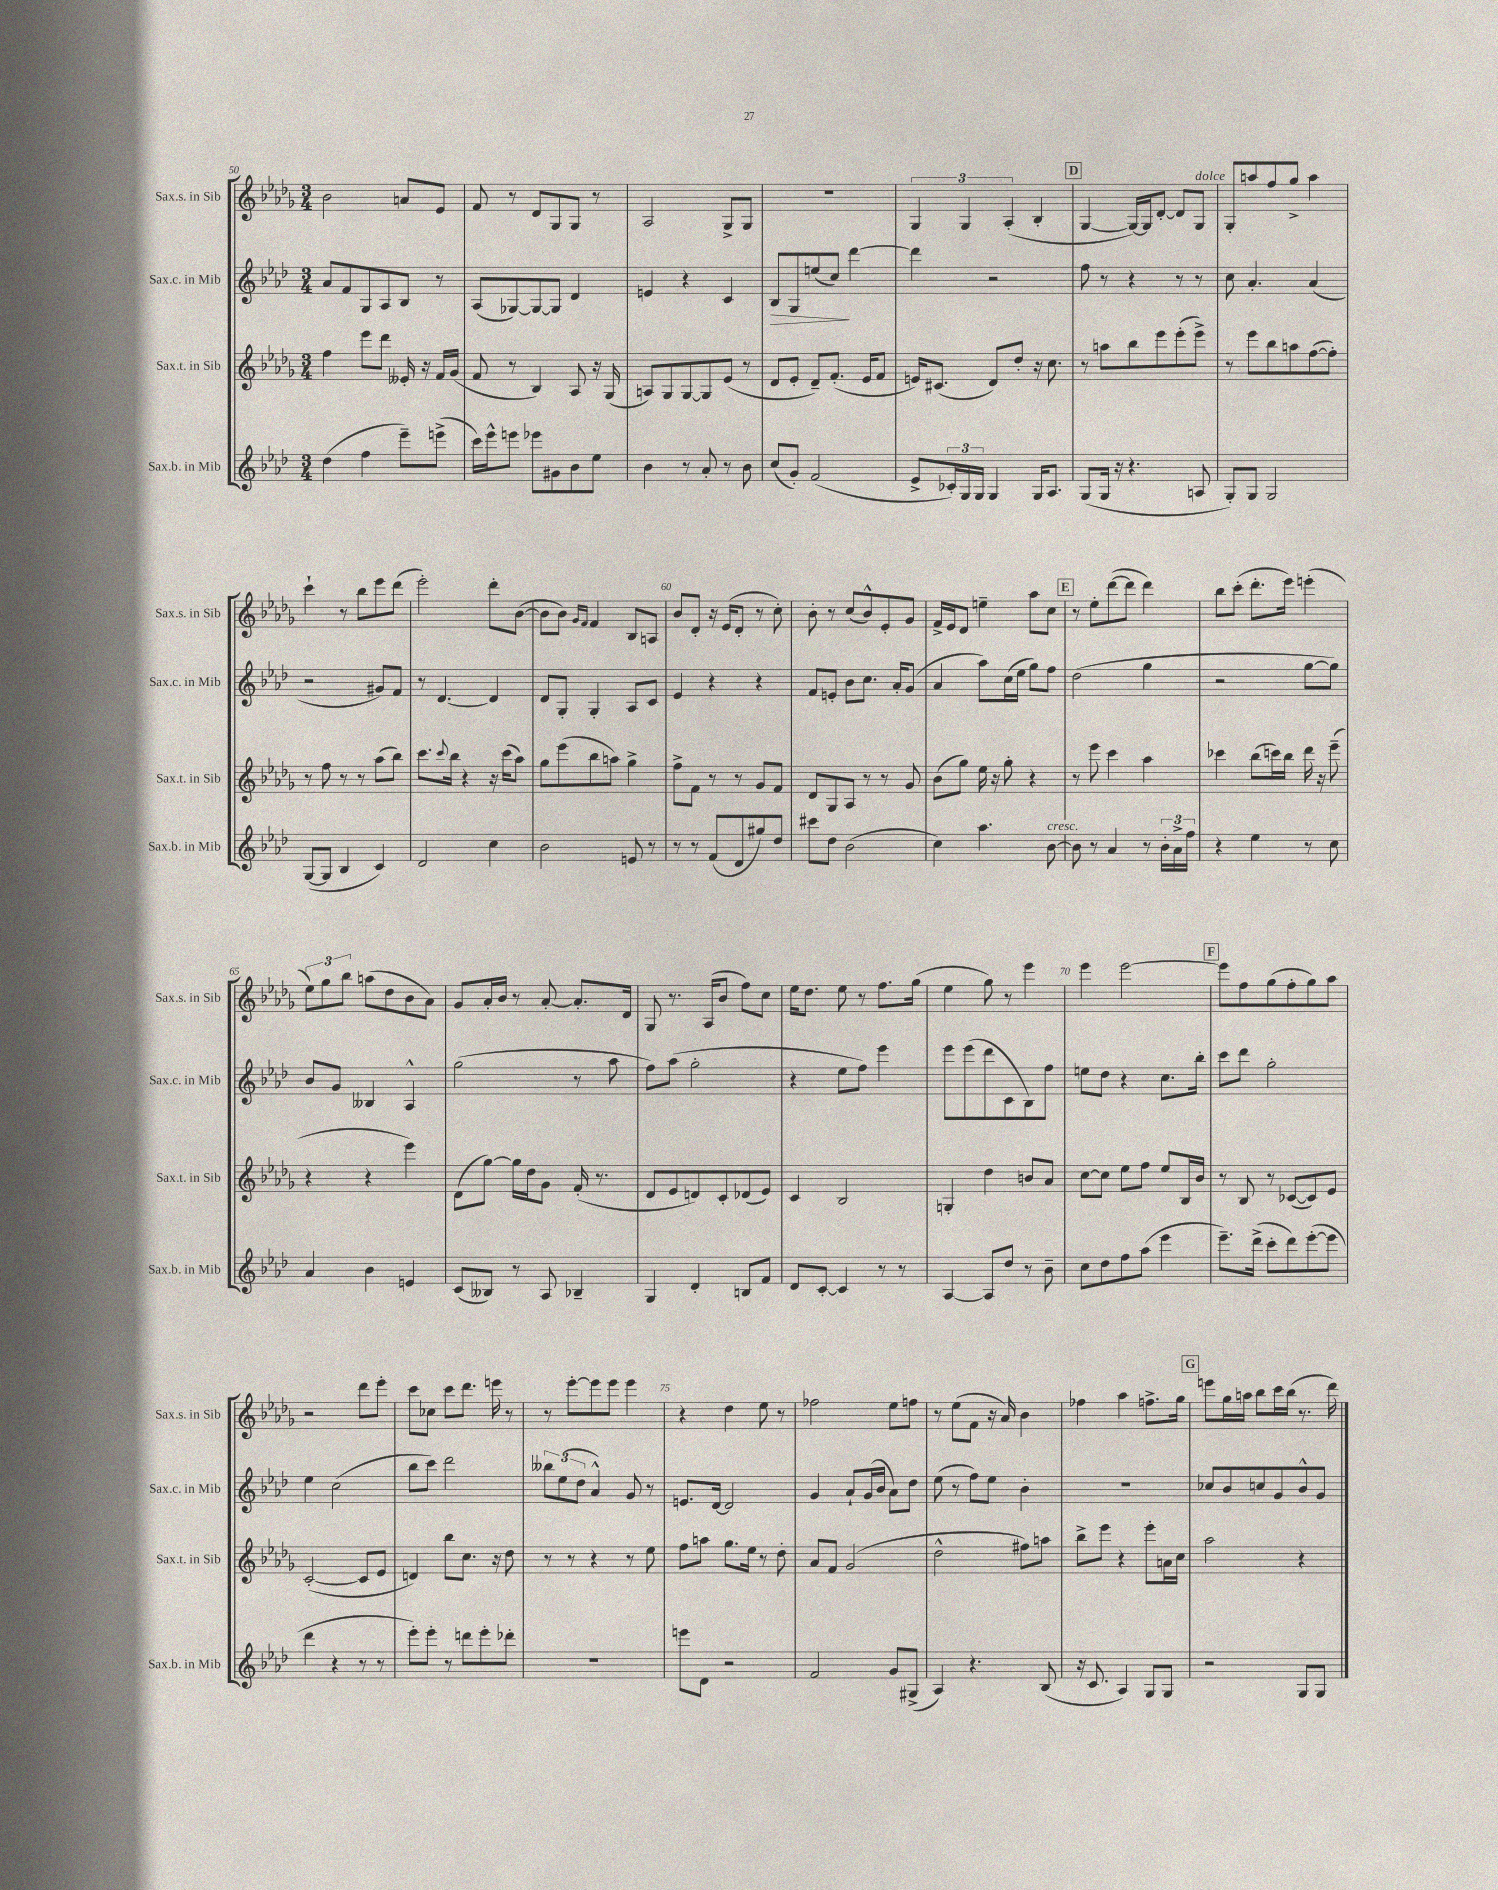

**kern	**kern	**kern	**dynam	**kern
*part4	*part3	*part2	*part2	*part1
*staff4	*staff3	*staff2	*staff2	*staff1
*I"Sax.b. in Mib	*I"Sax.t. in Sib	*I"Sax.c. in Mib	*	*I"Sax.s. in Sib
*I'Sax.b. in Mib	*I'Sax.t. in Sib	*I'Sax.c. in Mib	*	*I'Sax.s. in Sib
*clefG2	*clefG2	*clefG2	*	*clefG2
*k[b-e-a-d-]	*k[b-e-a-d-g-]	*k[b-e-a-d-]	*	*k[b-e-a-d-g-]
*M3/4	*M3/4	*M3/4	*	*M3/4
=50	=50	=50	=50	=50
(4dd-\	4ff\	8a-/L	.	2b-\
.	.	8f/	.	.
4ff\	8eee-\L	8G/	.	.
.	8ddd-\J	8A-/	.	.
8eee-~\L)	16e--X'/	8B-/J	.	8an/L
.	16r	.	.	.
(8eeen^\J	16f/LL	8r	.	8e-/J
.	(16g-/JJ	.	.	.
=51	=51	=51	=51	=51
16ccc\LL)	8f/	(8A-/L	.	8f/
16eee-^^\J	.	.	.	.
8eeen\J	8r	[8G-X/)	.	8r
8eee-X\L	4B-/)	8G-/_	.	8d-/L
8g#X\	.	8G-/J]	.	8G-/
8b-\	8A-/	4d-/	.	8G-/J
8ee-\J	16r	.	.	8r
.	(16G-/	.	.	.
=52	=52	=52	=52	=52
4b-\	8An/L)	4en/	.	2A-/
.	8G-/	.	.	.
8r	[8G-/	4r	.	.
8a-'/	8G-/]	.	.	.
8r	(8e-/J	4c/	.	8G-^/L
8b-\	8r	.	.	8G-/J
=53	=53	=53	=53	=53
!	!	!	!LO:HP:b	!
(8cc/L	8d-/L	8B-/L	>	2.r
8g'/J)	8e-'/J	8G/	.	.
(2f/	8d-~/L)	(8een/	.	.
.	(8.f'/J	8cc/J)	.	.
.	.	[4ddd-\	]	.
.	16e-/KL	.	.	.
.	8f/J	.	.	.
=54	=54	=54	=54	=54
8e-^/L	16en/KL)	4ddd-\]	.	6G-/
.	(8.c#X/J	.	.	.
24c-X'/L)	.	.	.	.
24G/	.	.	.	6G-/
24G/JJ	.	.	.	.
4G/	8d-/L)	2r	.	.
.	.	.	.	(6A-'/
.	8dd-'/J	.	.	.
16G/KL	16r	.	.	4B-'/
8.A-/J	8.cc\	.	.	.
!!LO:REH:place=s1:t=D
=55	=55	=55	=55	=55
(8G/L	8r	8ff\	.	[4G-/
16G/Jk	8aan\L	8r	.	.
16r	.	.	.	.
4.r	8bb-\	4r	.	16G-/LL_)
.	.	.	.	16G-/J]
.	8eee-\	.	.	[8d-'/J
.	(8eee-'\	8r	.	8d-/L]
!	!	!	!	!LO:TX:a:i:t=dolce
8An/	8eee-^\J)	8r	.	8G-/J
=56	=56	=56	=56	=56
8G'/L)	8r	8cc\	.	8G-'/L
8G/J	8eee-\L	4.a-'/	.	8aan/
2G/	8bb-\	.	.	8ff/
.	8aan\	.	.	8gg-^/J
.	([8ff\	(4a-/	.	4aa\
.	8ff'\J])	.	.	.
!!LO:LB:g=z
=57	=57	=57	=57	=57
([8G/L	8r	2r	.	4ccc`\
8G/J]	8ff\	.	.	.
4B-/	8r	.	.	8r
.	8r	.	.	8bb-\L
4c/)	(8aa-\L	8g#X/L)	.	8eee-\
.	8bb-\J)	8f/J	.	(8ddd-\J
=58	=58	=58	=58	=58
2d-/	8.ccc\L	8r	.	2eee-'\)
.	.	[4.d-/	.	.
.	8qqccc/	.	.	.
.	16bb-\Jk	.	.	.
.	4r	.	.	.
4cc\	16r	4d-/]	.	8ddd-'\L
.	(16ccc\KL	.	.	.
.	8aa-\J)	.	.	([8b-\J
=59	=59	=59	=59	=59
2b-\	8gg-\L	8d-/L	.	8b-\L]
.	(8eee-\	8G'/J	.	8b-\J)
.	.	.	.	16qqg-/LL
.	.	.	.	16qqf/JJ
.	8bb-\	4G'/	.	4f/
.	8aan\J)	.	.	.
8en/	4gg-^\	8A-/L	.	8B-/L
8r	.	8c/J	.	8An/J
=60	=60	=60	=60	=60
8r	8ff^\L	4e-/	.	8b-/L
8r	8f\J	.	.	8d-'/J
(8f/L	8r	4r	.	16r
.	.	.	.	(16e-/KL
8d-/	8r	.	.	8d-'/J
8gg#X/)	8g-/L	4r	.	8r
8dd-/J	8f/J	.	.	8cc'\)
=61	=61	=61	=61	=61
8ccc#X\L	8d-/L	8f/L	.	8b-'\
8dd-\J	8G-/	8en'/J	.	8r
(2b-\	8A-/J	8b-\L	.	(8cc/L
.	8r	8.cc\J	.	8b-^^/)
.	8r	.	.	8e-'/
.	.	16a-'/KL	.	.
.	8g-/	(8g/J	.	8g-/J
=62	=62	=62	=62	=62
4cc\)	(8b-\L	4a-/	.	16f^/LL
.	.	.	.	16e-/J
.	8gg-\J)	.	.	8d-/J
4.aa-\	16ee-\	8aa-\L)	.	4een~\
.	16r	.	.	.
.	8gg-'\	(16cc\L	.	.
.	.	16ee-\JJ	.	.
.	4r	8gg\L)	.	8aa-\L
!LO:TX:a:i:t=cresc.	!	!	!	!
[8b-\	.	8ff\J	.	8cc\J
!!LO:REH:place=s1:t=E
=63	=63	=63	=63	=63
8b-\]	8r	(2dd-\	.	8r
8r	8eee-\	.	.	8ee-'\L
4a-/	4ccc\	.	.	([8ddd-\
.	.	.	.	8ddd-\J]
8r	4aa-\	4gg\	.	4ddd-\)
24b-'\LL	.	.	.	.
24a-^\	.	.	.	.
24ff\JJ	.	.	.	.
=64	=64	=64	=64	=64
4r	4ccc-X\	2r	.	8bb-\L
.	.	.	.	(8ccc'\J
4ee-\	(8bb-\L	.	.	8.ddd-'\L
.	16cccn\L)	.	.	.
.	16bb-\JJ	.	.	16eee-\Jk)
8r	16ddd-\	[8gg\L	.	(4eeen'\
.	16r	.	.	.
8cc\	(8eee-~\	8gg\J])	.	.
!!LO:LB:g=z
=65	=65	=65	=65	=65
4a-/	4r	8b-/L	.	12ee-\L)
.	.	.	.	12gg-\
.	.	8g/J	.	.
.	.	.	.	12bb-\J
4b-\	4r	4B--X/	.	(8aan\L
.	.	.	.	8dd-\
4en/	4eee-\)	4A-^^/	.	8b-\
.	.	.	.	8a-\J)
=66	=66	=66	=66	=66
(8c/L	(8d-\L	(2gg\	.	8g-/L
8B--X/J)	[8gg-\J)	.	.	16a-'/L
.	.	.	.	16b-/JJ
8r	16gg-\LL]	.	.	8r
.	16dd-\J	.	.	.
8A-/	8g-\J	.	.	[8a-'/
4B-X~/	(16f'/	8r	.	8.a-'/L]
.	8.r	.	.	.
.	.	8aa-\	.	.
.	.	.	.	16d-/Jk
=67	=67	=67	=67	=67
4G/	8d-/L	8ff\L)	.	8G-/
.	8e-/	(8aa-\J	.	8.r
4d-'/	8dn/)	2gg'\	.	.
.	.	.	.	(16A-/KL
.	8c'/	.	.	8b-/J
8Bn/L	(8d-X/	.	.	8ff\L)
8f/J	8e-/J)	.	.	8cc\J
=68	=68	=68	=68	=68
8d-/L	4c/	4r	.	16ee-\KL
.	.	.	.	8.dd-\J
[8c'/J	.	.	.	.
4c/]	2B-/	8ee-\L	.	8ee-\
.	.	8ff\J)	.	8r
8r	.	4eee-\	.	8.ff\L
8r	.	.	.	.
.	.	.	.	(16gg-\Jk
=69	=69	=69	=69	=69
[4A-/	4Gn'/	8eee-\L	.	4ee-\
.	.	(8eee-\	.	.
8A-/L]	4dd-\	8ddd-\	.	8gg-\)
8dd-/J	.	8c\	.	8r
8r	8bn/L	8B-\)	.	4eee-\
8b-~\	8a-/J	8ff\J	.	.
=70	=70	=70	=70	=70
8cc\L	[8cc\L	8een\L	.	4eee-\
8dd-\	8cc\J]	8dd-\J	.	.
8ff\	8ee-\L	4r	.	[2eee-\
(8aa-\J	8ff\J	.	.	.
4eee-\	8ee-/L	8.cc\L	.	.
.	16B-/L	.	.	.
.	16b-/JJ	16bb-'\Jk	.	.
!!LO:REH:place=s1:t=F
=71	=71	=71	=71	=71
8.eee-~\L)	8r	8ccc\L	.	8eee-\L]
.	8B-/	8ddd-\J	.	8ff\
(16ddd-^\Jk	.	.	.	.
8ccc'\L	8r	2gg'\	.	(8gg-\
8ddd-\)	([8c-X/L	.	.	8ff'\
([8eee-'\	8c-/])	.	.	8gg-\)
8eee-\J]	8e-/J	.	.	8aa-\J
!!LO:LB:g=z
=72	=72	=72	=72	=72
4ddd-\	([2c'/	4ee-\	.	2r
4r	.	(2cc\	.	.
8r	8c/L]	.	.	8ddd-\L
8r	8e-/J	.	.	8eee-'\J
=73	=73	=73	=73	=73
8eee-'\L)	4dn/)	8bb-\L	.	8ccc\L
8eee-'\J	.	8ccc\J)	.	8cc-X\J
8r	8bb-\L	2ddd-\	.	8ccc\L
8dddn\L	8.cc\J	.	.	8.ddd-\J
8eee-'\	.	.	.	.
.	16r	.	.	16eeen\
8ddd-X'\J	8dd-\	.	.	8r
=74	=74	=74	=74	=74
2.r	8r	12bb--X\L	.	8r
.	.	(12ee-\	.	.
.	8r	.	.	[8eee-'\L
.	.	12dd-\J	.	.
.	4r	4a-^^/)	.	8eee-\]
.	.	.	.	8eee-\J
.	8r	8g/	.	4eee-\
.	8ee-\	8r	.	.
=75	=75	=75	=75	=75
8eeen\L	8ff\L	8.en/L	.	4r
8d-\J	8aan\J	.	.	.
.	.	[16d-/Jk	.	.
2r	8.gg-\L	2d-/]	.	4dd-\
.	16ee-\Jk	.	.	.
.	8r	.	.	8ee-\
.	8dd-'\	.	.	8r
=76	=76	=76	=76	=76
2f/	8a-/L	4g/	.	2ff-X\
.	8f/J	.	.	.
.	(2g-/	8a-`/L	.	.
.	.	(16g/L	.	.
.	.	16b-/JJ	.	.
8g/L	.	8a-\L)	.	8ee-\L
(8G#X^/J	.	8dd-\J	.	8ffn\J
=77	=77	=77	=77	=77
4A-/)	2dd-^^\	(8ee-\	.	8r
.	.	8r	.	(8ee-\L
4.r	.	8ff\L)	.	8f\J
.	.	8ee-\J	.	16r
.	.	.	.	16a-/)
.	8ff#X\L)	4b-'\	.	4b-\
(8B-/	8aan\J	.	.	.
=78	=78	=78	=78	=78
16r	8bb-^\L	2.r	.	4ff-X\
8.c/	.	.	.	.
.	8eee-\J	.	.	.
4A-/)	4r	.	.	4aa-\
8G/L	8eee-'\L	.	.	8.ffn^\L
8G/J	16an\L	.	.	.
.	16cc\JJ	.	.	16gg-\Jk
!!LO:REH:place=s1:t=G
=79	=79	=79	=79	=79
2r	2aa-\	8cc-X/L	.	8eeen\L
.	.	8b-/	.	16gg-\L
.	.	.	.	16aan\JJ
.	.	8ccn/	.	8bb-\L
.	.	8g/	.	16ccc\L
.	.	.	.	(16bb-\JJ
8G/L	4r	8b-^^/	.	8.r
8G/J	.	8g/J	.	.
.	.	.	.	16ddd-\)
==	==	==	==	==
*-	*-	*-	*-	*-
